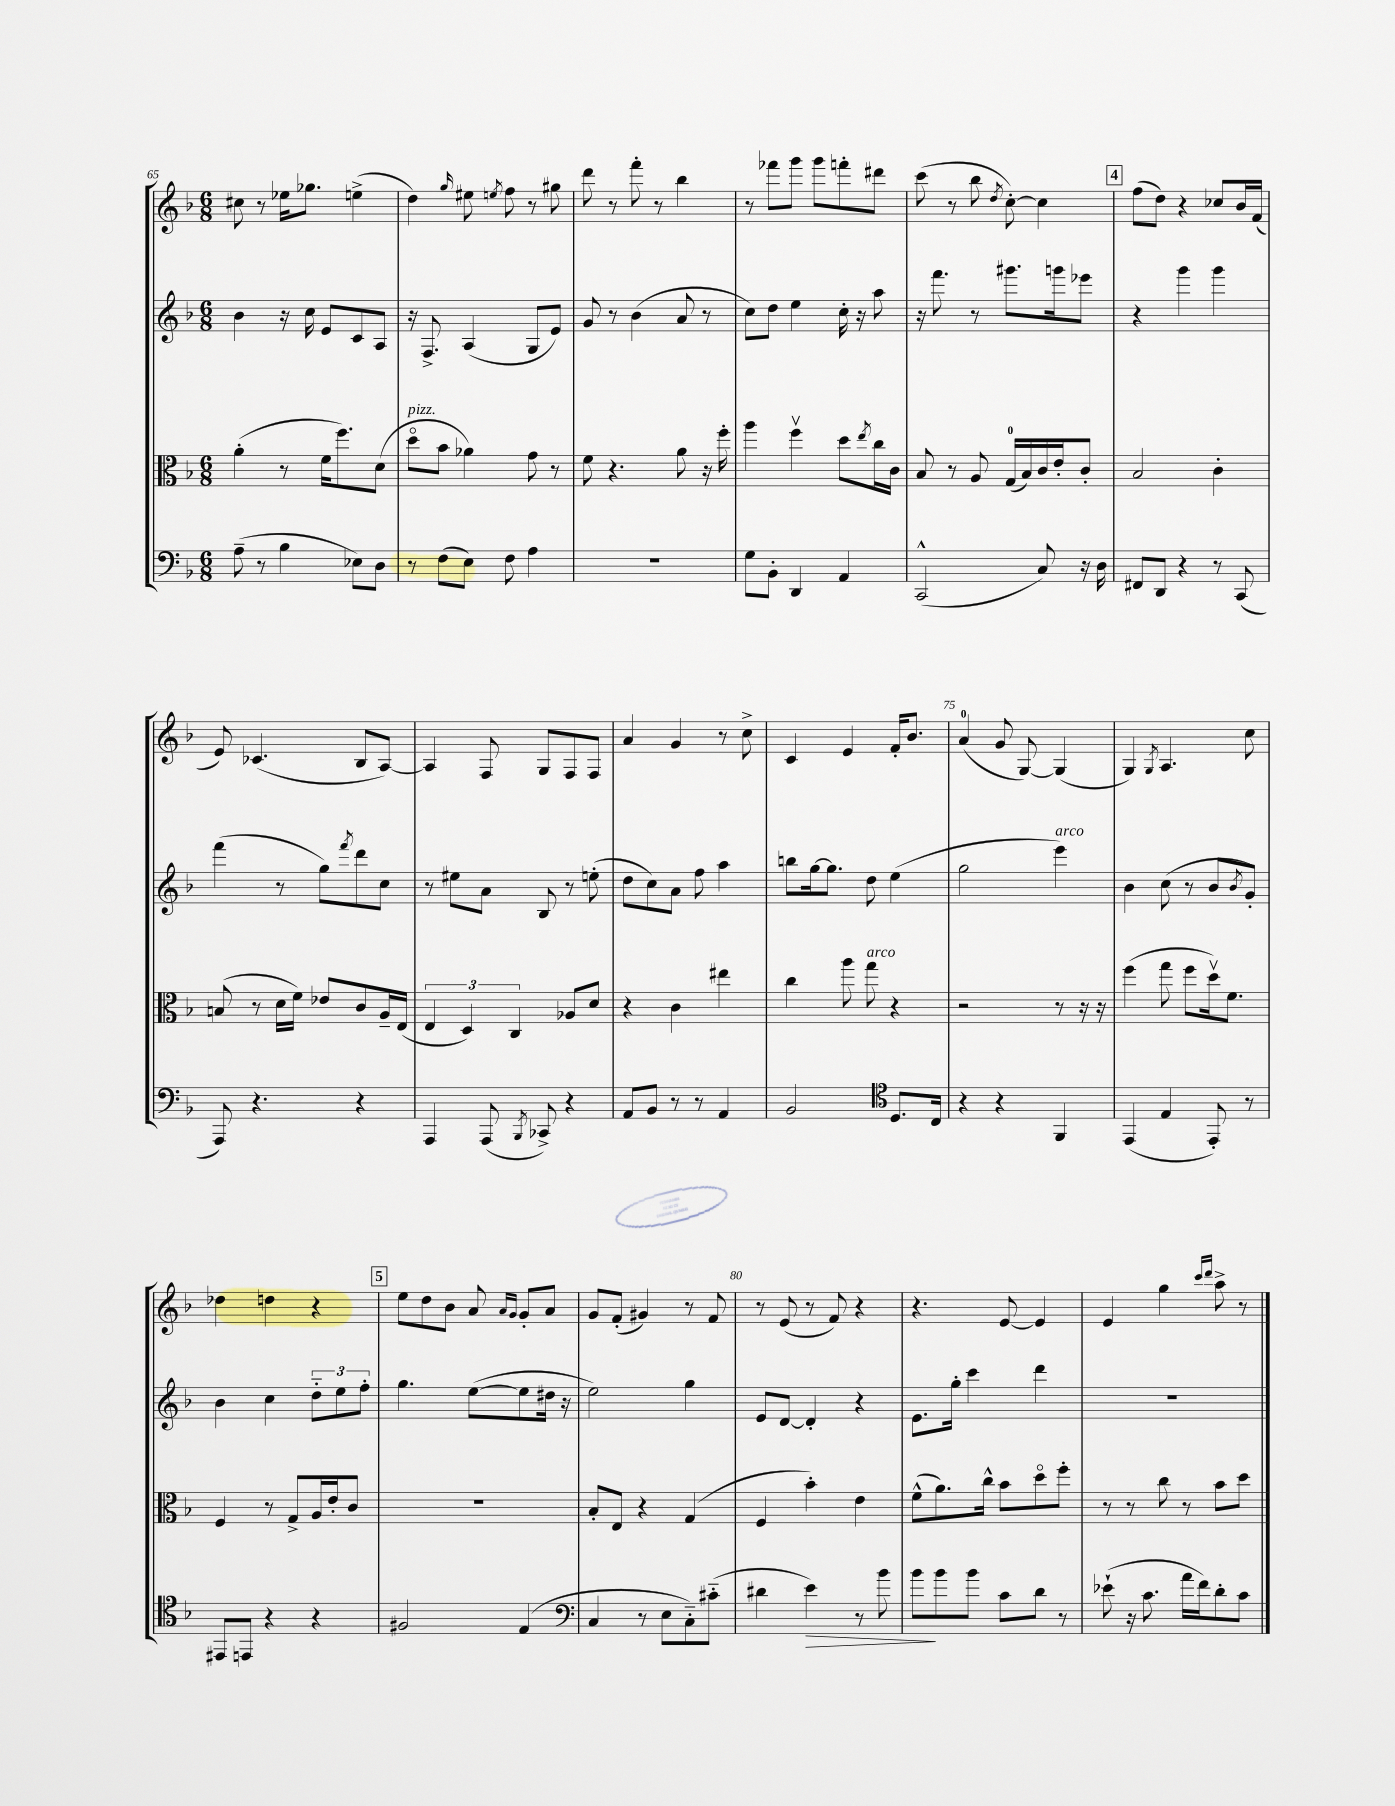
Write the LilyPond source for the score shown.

<<
\new StaffGroup <<
\new Staff = "s0" {
    \clef treble \key f \major \numericTimeSignature \time 6/8
    cis''8 r8 ees''16 ges''8. e''4->( |
    d''4) \grace { g''16 } eis''8 \acciaccatura { e''8 } f''8 r8 gis''8 |
    d'''8 r8 f'''8-. r8 bes''4 |
    r8 fes'''8 g'''8 g'''8 f'''8-. dis'''8 |
    c'''8( r8 bes''8 \acciaccatura { d''8 } c''8~-.) c''4 |
    \mark \markup { \box "4" } f''8( d''8) r4 ces''8 bes'16 f'16( |
    e'8) ces'4.( bes8 a8~) |
    a4 f8 g8 f8 f8 |
    a'4 g'4 r8 c''8-> |
    c'4 e'4 f'16-. bes'8. |
    a'4-0( g'8 g8~) g4( |
    g4) \acciaccatura { g8 } a4. c''8 |
    des''4 d''4 r4 |
    \mark \markup { \box "5" } e''8 d''8 bes'8 a'8 \grace { a'16 g'16 } g'8-. a'8 |
    g'8 f'8-.( gis'4) r8 f'8 |
    r8 e'8( r8 f'8) r4 |
    r4. e'8~ e'4 |
    e'4 g''4 \grace { c'''16 d'''16 } a''8-> r8 \bar "|." |
}
\new Staff = "s1" {
    \clef treble \key f \major \numericTimeSignature \time 6/8
    bes'4 r16 c''16 e'8 c'8 a8 |
    r16 f8.-> a4( g8 e'8) |
    g'8 r8 bes'4( a'8 r8 |
    c''8) d''8 e''4 c''16-. r16 a''8 |
    r16 f'''8. r8 gis'''8. g'''16 ees'''8 |
    \mark \markup { \box "4" } r4 g'''4 g'''4 |
    f'''4( r8 g''8) \acciaccatura { f'''8 } d'''8 c''8 |
    r8 eis''8 a'8 bes8 r8 e''8-.( |
    d''8 c''8) a'8 f''8 a''4 |
    b''8 g''16~ g''8. d''8 e''4( |
    g''2 e'''4^\markup { \italic "arco" }) |
    bes'4 c''8( r8 bes'8 \acciaccatura { bes'8 } g'8-.) |
    bes'4 c''4 \tuplet 3/2 { d''8-_ e''8 f''8-. } |
    \mark \markup { \box "5" } g''4. e''8~( e''8 dis''16 r16 |
    e''2) g''4 |
    e'8 d'8~ d'4-. r4 |
    e'8. g''16-. c'''4 d'''4 |
    R2. \bar "|." |
}
\new Staff = "s2" {
    \clef alto \key f \major \numericTimeSignature \time 6/8
    a'4-.( r8 f'16 f''8.) d'8( |
    d''8\flageolet^\markup { \italic "pizz." } bes'8 aes'4) g'8 r8 |
    f'8 r4. a'8 r16 f''16-. |
    a''4 f''4\upbow d''8 \acciaccatura { e''8 } c''16 c'16 |
    bes8 r8 a8 g16-0( bes16) c'16 e'16-. c'8-. |
    \mark \markup { \box "4" } bes2 c'4-. |
    b8( r8 d'16 f'16) ees'8 c'8 a16-- e16( |
    \tuplet 3/2 { e4 d4) c4 } aes8 d'8 |
    r4 c'4 eis''4 |
    c''4 a''8 g''8^\markup { \italic "arco" } r4 |
    r2 r8 r16 r16 |
    f''4( g''8 f''8 d''16\upbow) f'8. |
    f4 r8 g8-> a16 e'16-. c'8 |
    \mark \markup { \box "5" } R2. |
    bes8-. e8 r4 g4( |
    f4 bes'4-.) e'4 |
    f'8-^( a'8.) c''16-^ bes'8 d''8\flageolet f''8-. |
    r8 r8 c''8 r8 bes'8 d''8 \bar "|." |
}
\new Staff = "s3" {
    \clef bass \key f \major \numericTimeSignature \time 6/8
    a8--( r8 bes4 ees8) d8 |
    r8 f8( e8) f8 a4 |
    R2. |
    g8 bes,8-. d,4 a,4 |
    c,2-^( c8) r16 d16 |
    \mark \markup { \box "4" } fis,8 d,8 r4 r8 c,8( |
    a,,8) r4. r4 |
    a,,4 a,,8( \acciaccatura { bes,,8 } ces,8->) r4 |
    a,8 bes,8 r8 r8 a,4 |
    bes,2 \clef tenor d8. c16 |
    r4 r4 f,4 |
    e,4( e4 e,8-.) r8 |
    eis,8 e,8 r4 r4 |
    \mark \markup { \box "5" } fis2 e4( |
    \clef bass c4 r8 e8 c8-_) cis'8-_( |
    dis'4 e'4\>) r8 bes'8 |
    bes'8\! bes'8 bes'8 c'8 d'8 r8 |
    ees'8-!( r16 c'8. a'16 f'16) d'8-. c'8 \bar "|." |
}
>>
>>
\layout { \context { \Score currentBarNumber = #65 \override BarNumber.break-visibility = ##(#f #t #t) barNumberVisibility = #(every-nth-bar-number-visible 5) } }
